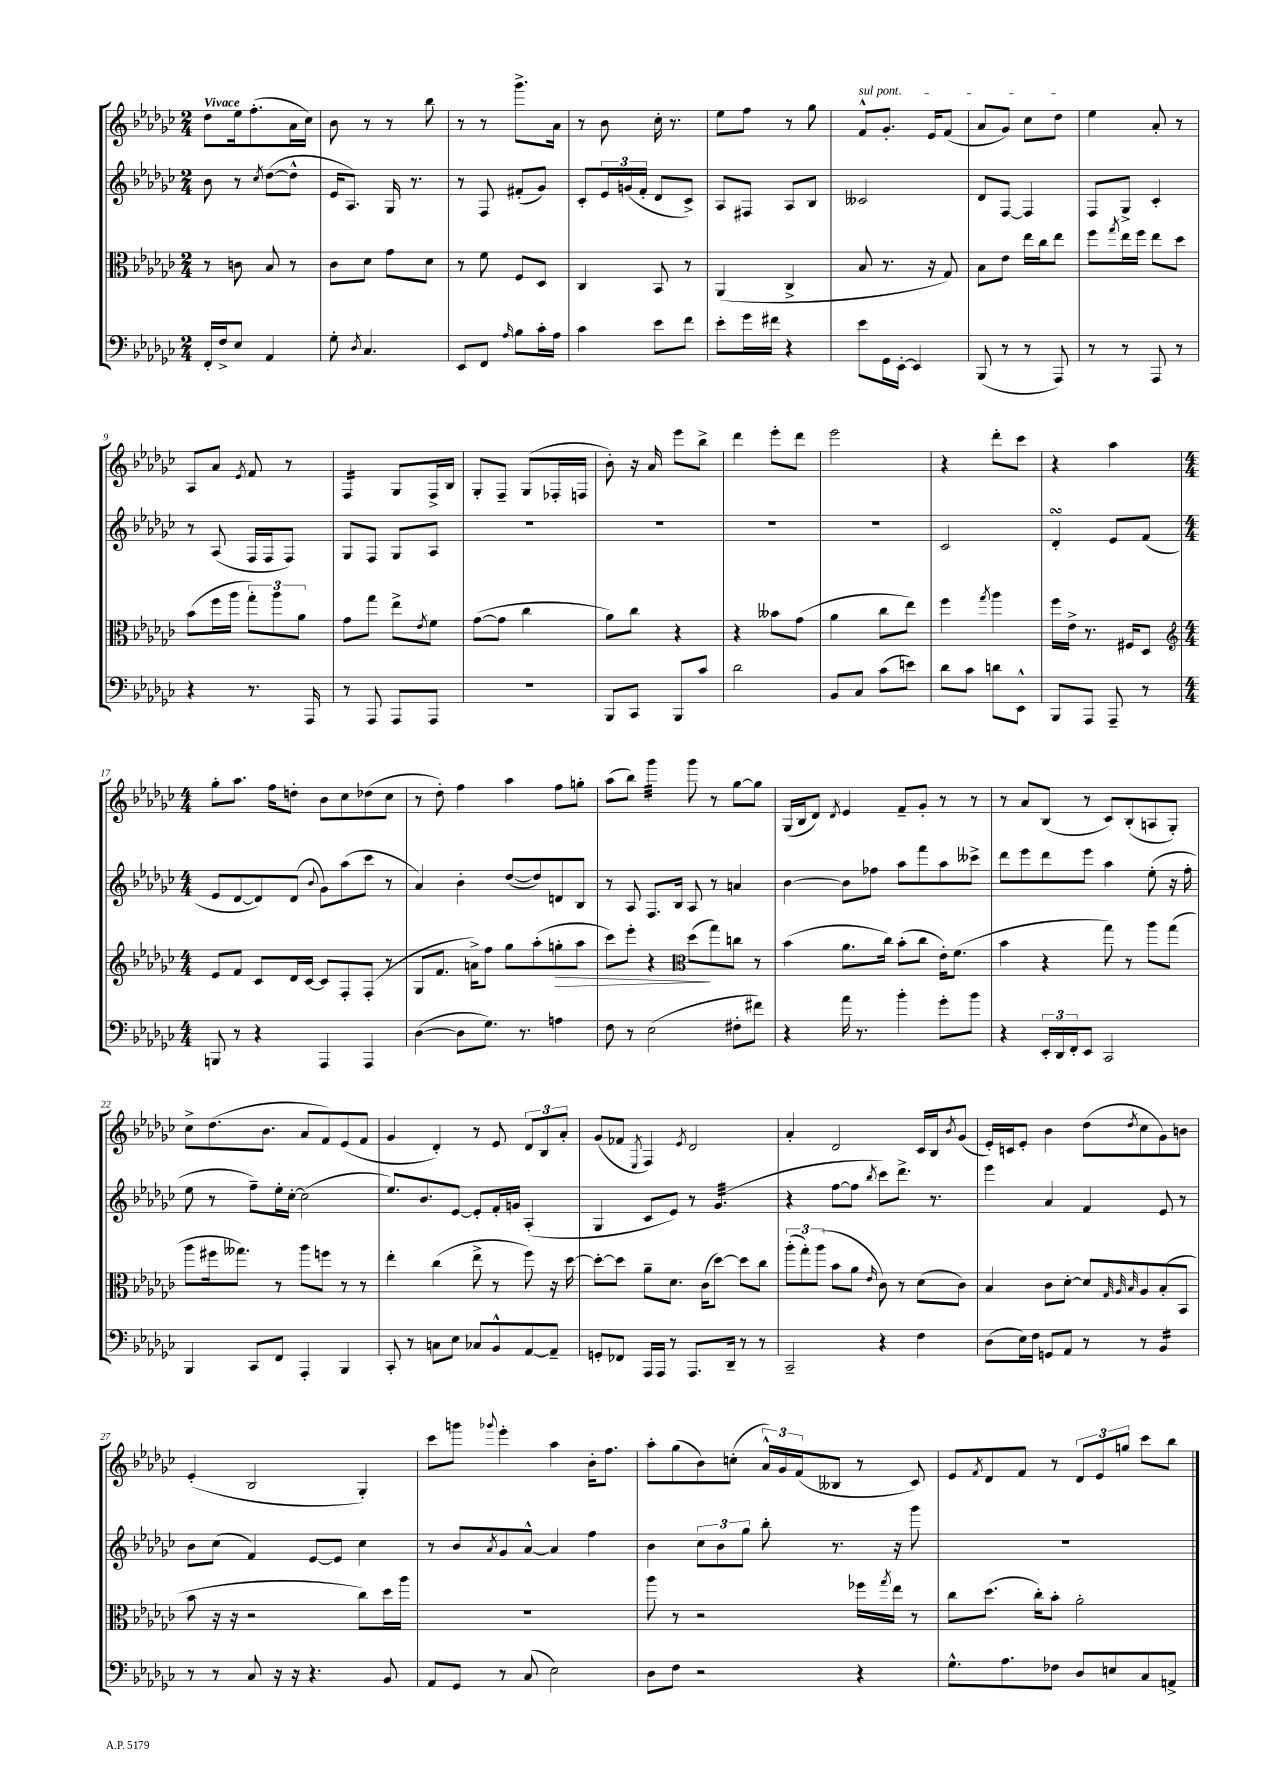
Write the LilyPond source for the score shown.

<<
\new StaffGroup <<
\new Staff = "s0" {
    \clef treble \key ges \major \numericTimeSignature \time 2/4 \tempo "Vivace"
    des''8 ees''16 f''8.-.( aes'16 ces''16) |
    bes'8 r8 r8 bes''8 |
    r8 r8 ges'''8.-> aes'16 |
    r8 bes'8 ces''16-. r8. |
    ees''8 f''8 r8 ges''8 |
    \once \override TextSpanner.bound-details.left.text = \markup { \italic "sul pont." } f'8-^\startTextSpan ges'8.-. ees'16 f'8( |
    aes'8 ges'8) ces''8 des''8\stopTextSpan |
    ees''4 aes'8-. r8 |
    aes8 aes'8 \acciaccatura { ees'8 } f'8 r8 |
    f4:16 ges8 f16-> bes16 |
    ges8-. f8-- ges8( fes16-. f16 |
    bes'8-.) r16 aes'16 ees'''8 bes''8-> |
    des'''4 ees'''8-. des'''8 |
    ees'''2 |
    r4 des'''8-. ces'''8 |
    r4 aes''4 |
    \numericTimeSignature \time 4/4 ges''8-. aes''8. f''16 d''8-. bes'8 ces''8 des''8( ces''8 |
    r8 des''8-.) f''4 aes''4 f''8 g''8-. |
    aes''8( bes''8) ges'''4:32 ges'''8 r8 ges''8~ ges''8 |
    ges16( bes16 des'8) \acciaccatura { des'8 } ees'4 f'8-- ges'8-. r8 r8 |
    r8 aes'8 bes8( r8 ces'8) bes8-.( a8 ges8-.) |
    ces''8-> des''8.( bes'8. aes'8 f'8) ees'8( f'8 |
    ges'4 des'4-.) r8 ees'8 \tuplet 3/2 { des'8 bes8 aes'8-. } |
    ges'8( fes'8 \acciaccatura { ees8 } f4) \acciaccatura { ees'8 } des'2 |
    aes'4-. des'2 ces'16 bes16 \acciaccatura { bes'8 } ges'8( |
    ees'16-.) c'16 ees'8-. bes'4 des''8( \acciaccatura { des''8 } ces''8 ges'8) b'8 |
    ees'4-.( bes2 ges4-.) |
    ces'''8 g'''8 \appoggiatura { ges'''8 } ees'''4-. aes''4 bes'16-. f''8. |
    aes''8-. ges''8( bes'8) c''8-.( \tuplet 3/2 { aes'16-^) ges'16 f'16( } beses8 r8 ces'8) |
    ees'8 \acciaccatura { f'8 } des'8 f'8 r8 \tuplet 3/2 { des'8 ees'8 g''8 } ces'''8 bes''8 \bar "|." |
}
\new Staff = "s1" {
    \clef treble \key ges \major \numericTimeSignature \time 2/4
    bes'8 r8 \acciaccatura { ces''8 } des''8~( des''8-^ |
    ees'16 aes8.) ges16 r8. |
    r8 f8 fis'8-.( ges'8) |
    ces'8-. \tuplet 3/2 { ees'16 g'16( f'16-. } des'8 ces'8->) |
    aes8 fis8 aes8 bes8 |
    ceses'2 |
    des'8 f8~ f4 |
    f8 ges8-> ces'4-. |
    r8 aes8( f16 f16 f8) |
    ges8 f8 ges8 aes8 |
    R2 |
    R2 |
    R2 |
    R2 |
    ces'2 |
    des'4-.\turn ees'8 f'8( |
    \numericTimeSignature \time 4/4 ees'8 des'8~ des'8) des'8( \appoggiatura { bes'8 } ges'8) aes''8( ces'''8 r8 |
    aes'4) bes'4-. des''8~( des''8) d'8 bes8 |
    r8 aes8 f8. bes16 aes8 r8 a'4 |
    bes'4~ bes'8 fes''8 aes''8 f'''8 aes''8 ceses'''8-> |
    des'''8 ees'''8 des'''8 ees'''8 aes''4 ees''8-.( r16 f''16-. |
    ees''8 r8 f''8--) ees''16-. ces''16~-. ces''2( |
    ees''8.) bes'8. ees'8~ ees'8-. f'16-. g'16 aes4-.( |
    ges4 ces'8 ees'8) r8 ges'4.:32( |
    r4 f''8~ f''8 \acciaccatura { bes''8 } ces'''8) des'''8.-> r8. |
    ees'''4 aes'4 f'4 ees'8 r8 |
    bes'8 ces''8( f'4) ees'8~ ees'8 ces''4 |
    r8 bes'8 \acciaccatura { aes'8 } ges'8 aes'8~-^ aes'4 f''4 |
    bes'4 \tuplet 3/2 { ces''8 bes'8 ges''8 } bes''8-. r8. r16 ges'''8 |
    R1 \bar "|." |
}
\new Staff = "s2" {
    \clef alto \key ges \major \numericTimeSignature \time 2/4
    r8 c'8 bes8 r8 |
    ces'8 des'8 ges'8 des'8 |
    r8 f'8 f8 des8 |
    ces4 bes,8 r8 |
    aes,4( ces4-> |
    bes8 r8. r16 ges8) |
    bes8 ees'8 ees''16 ces''16 ees''8 |
    f''8 \acciaccatura { ges''8 } ees''16 f''16 ees''8 des''8 |
    bes'8( f''16 aes''16 \tuplet 3/2 { ges''8-.) aes''8 aes'8 } |
    ges'8 ges''8 ees''8-> \acciaccatura { ees'8 } f'8 |
    ges'8~( ges'8 ces''4 |
    aes'8) ces''8 r4 |
    r4 beses'8 ges'8( |
    aes'4 ces''8 ees''8) |
    f''4 \acciaccatura { ges''8 } aes''4 |
    f''16 ees'16-> r8. fis16 des8 |
    \numericTimeSignature \time 4/4 \clef treble ees'8 f'8 ces'8 des'16 ces'16~ ces'8 f8-. f8-.( r8 |
    ges8 f'8. a'16->) f''8 ges''8 aes''8-.( g''8-.\> aes''8 |
    ces'''8) ees'''8-. r4 \clef alto des''8\!( ges''8) c''8 r8 |
    bes'4( aes'8. ces''16) bes'8-.( ces''8 ees'16-.) f'8.( |
    bes'4 r4 ges''8) r8 aes''8 ges''8( |
    aes''8 fis''16 geses''8.) r8 aes''8 f''8 r8 r8 |
    ees''4-. ces''4( ees''8-> r8 f''8) r16 des''16~ |
    des''8~-. des''8 aes'8-- des'8. ces'16( des''8~) des''8 ces''8 |
    \tuplet 3/2 { aes''8-.( ges''8-.) aes''8( } bes'8 aes'8 \grace { ees'16 } ces'8) r8 des'8( ces'8) |
    bes4 ces'8 des'8~-. des'8 \grace { ges32 aes32 bes32 } aes8 bes8-.( bes,8 |
    bes'8 r16 r16 r2 ces''8) des''16 aes''16 |
    R1 |
    aes''8 r8 r2 fes''16 \acciaccatura { ges''8 } ees''16 r8 |
    ces''8 des''8.( ces''16-.) bes'8-. aes'2-. \bar "|." |
}
\new Staff = "s3" {
    \clef bass \key ges \major \numericTimeSignature \time 2/4
    f,16-. f16-> ees8 aes,4 |
    ges8-. \acciaccatura { des8 } ces4. |
    ees,8 f,8 \grace { aes16 } bes8 ces'16-. aes16 |
    ces'4 ees'8 f'8 |
    ees'8-. ges'16 fis'16 r4 |
    ees'8 ges,16 ees,16~-. ees,4 |
    bes,,8( r8 r8 aes,,8) |
    r8 r8 aes,,8 r8 |
    r4 r8. aes,,16 |
    r8 aes,,8 aes,,8 aes,,8 |
    r2 |
    bes,,8 ces,8 bes,,8 ces'8 |
    des'2 |
    bes,8 ces8 ces'8( e'8) |
    des'8 ces'8 d'8 ees,8-^ |
    bes,,8 aes,,8 aes,,8-- r8 |
    \numericTimeSignature \time 4/4 b,,8 r8 r4 aes,,4 aes,,4 |
    des4~( des8 ges8.) r8. a4 |
    f8 r8 ees2( fis8-. fis'8) |
    r4 aes'16 r8. bes'4-. ges'8-. bes'8 |
    r4 \tuplet 3/2 { ees,16-. des,16 f,16-. } ees,8 ces,2 |
    bes,,4 ces,8 f,8 aes,,4-. bes,,4 |
    ces,8-. r8 c8 ees8 ces8 bes,8-^ aes,8~ aes,8-- |
    g,8-. fes,8 aes,,16 aes,,16 r8 aes,,8. des,16-- r8 r8 |
    ces,2-- r4 f4 |
    des8( ees16) f16 g,8 aes,8 r8 r8 bes,4:16 |
    r8 r8 ces8 r16 r16 r4. bes,8 |
    aes,8 ges,8 r8 ces8( ees2) |
    des8 f8 r2 r4 |
    ges8.-^ aes8. fes8 des8 e8 ces8 a,8-> \bar "|." |
}
>>
>>
